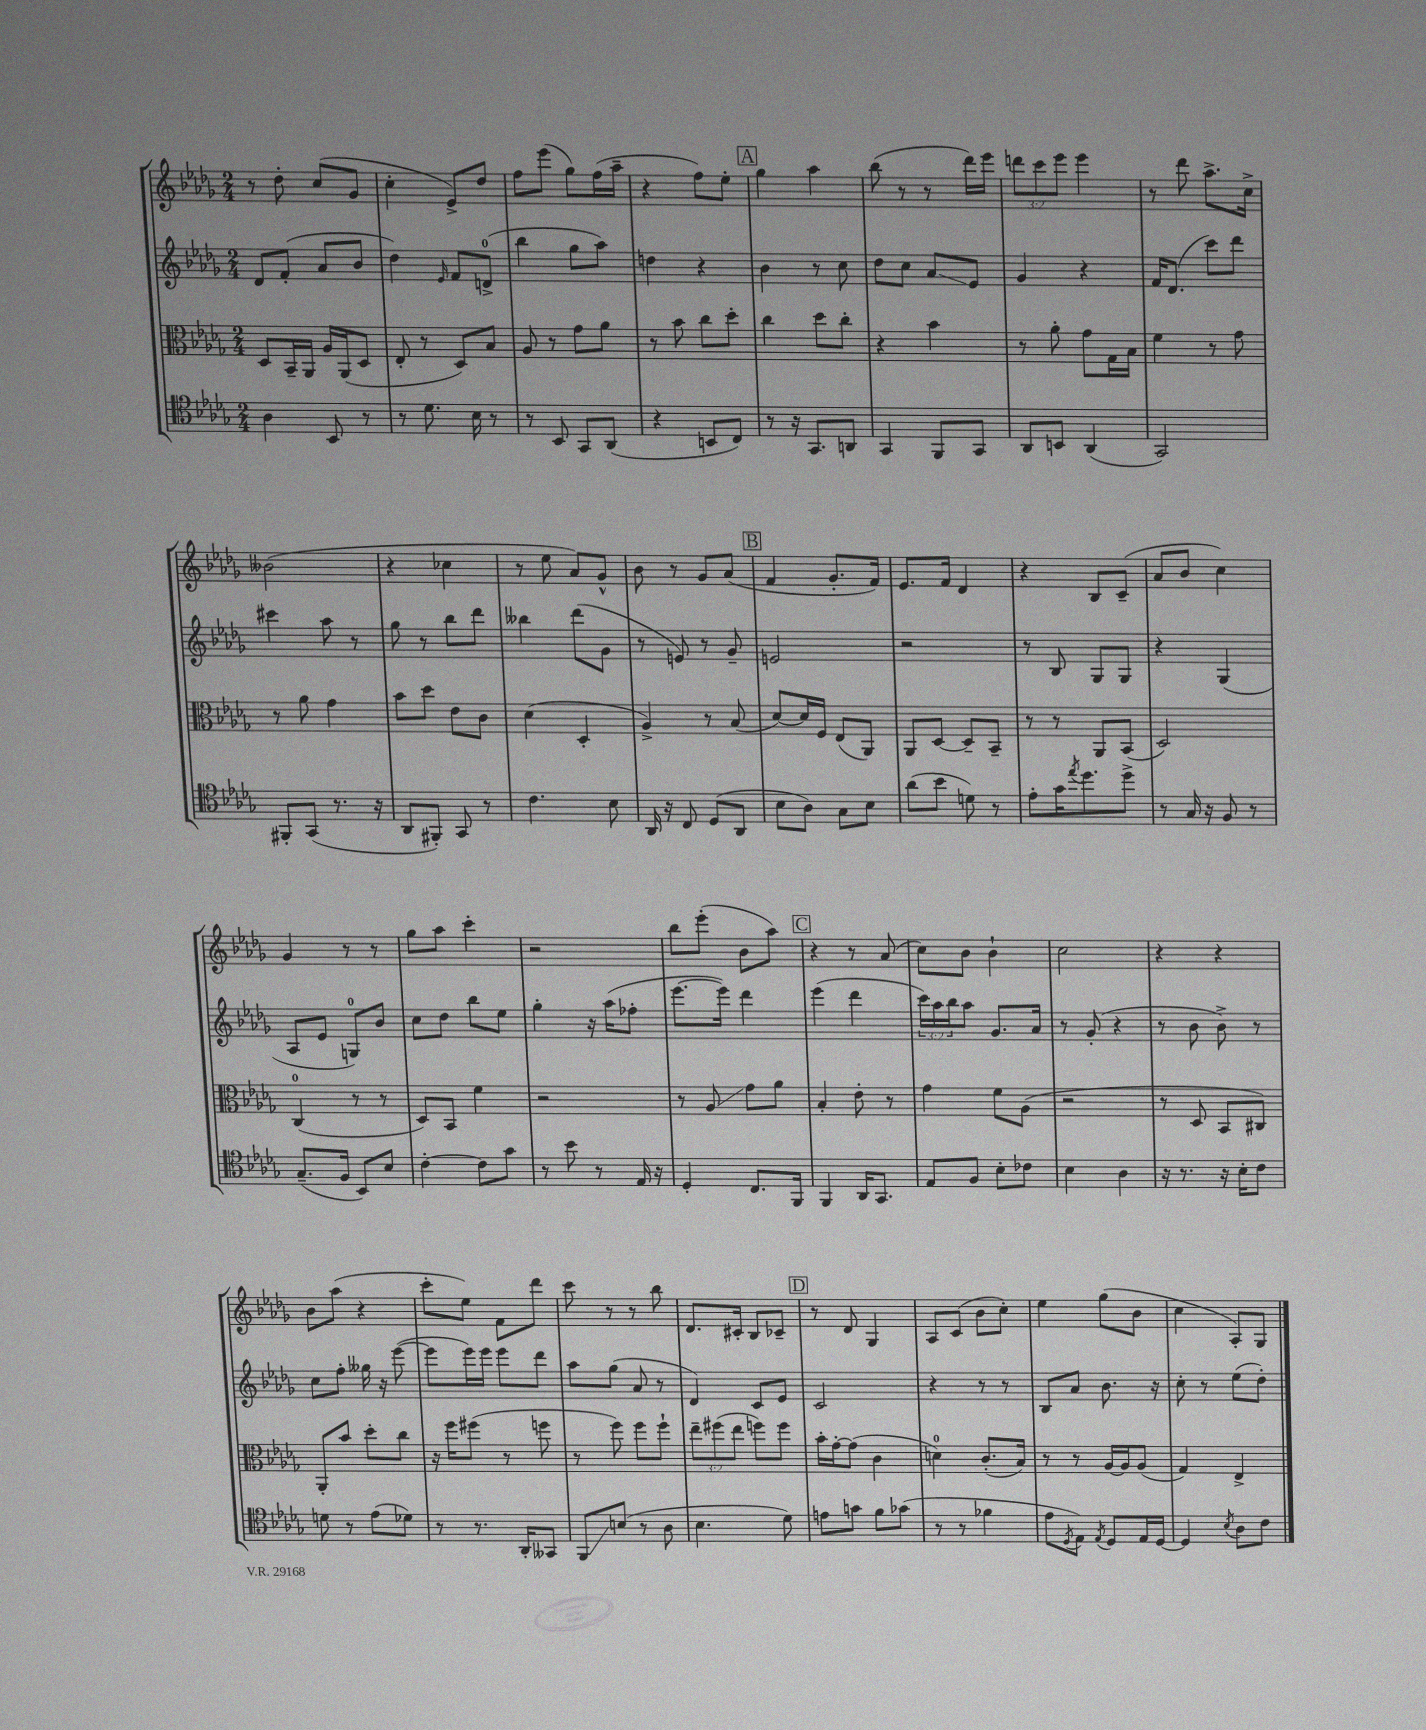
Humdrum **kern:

**kern	**kern	**kern	**kern
*staff4	*staff3	*staff2	*staff1
*clefC4	*clefC3	*clefG2	*clefG2
*k[b-e-a-d-g-]	*k[b-e-a-d-g-]	*k[b-e-a-d-g-]	*k[b-e-a-d-g-]
*M2/4	*M2/4	*M2/4	*M2/4
4A-	8D-	8d-	8r
.	16BB-~	(8f'	8dd-'
.	16AA-	.	.
8BB-	16A-	8a-	(8cc
.	(16AA-	.	.
8r	8D-	8b-	8g-
=	=	=	=
8r	8E-'	4dd-)	4cc'
8.d-	8r	.	.
.	.	16qqe-	.
.	8D-)	8f	8e-^)
16B-	.	.	.
8r	8B-	(8d^	8dd-
=	=	=	=
8r	8A-	4bb-	8ff
8BB-	8r	.	(8eee-
8GG-	8g-	8gg-	8gg-)
(8AA-	8a-	8aa-)	(16ff
.	.	.	16aa-~
=	=	=	=
4r	8r	4dd	4r
.	8b-	.	.
8BB	8cc	4r	8ff)
8C)	8dd-'	.	8ee-'
=	=	=	=
8r	4cc	4b-	4gg-
16r	.	.	.
8.GG-	.	.	.
.	8dd-	8r	4aa-
8AA	8cc'	8cc	.
=	=	=	=
4GG-	4r	8dd-	(8bb-
.	.	8cc	8r
8FF	4b-	8a-	8r
8GG-	.	8e-	16ddd-)
.	.	.	16eee-
=	=	=	=
8AA-	8r	4g-	12ddd
.	.	.	12ccc
8BB	8a-'	.	.
.	.	.	12eee-
(4AA-	8g-	4r	4eee-
.	16G-	.	.
.	16B-	.	.
=	=	=	=
2GG-)	4f	16f	8r
.	.	(8.d-	.
.	.	.	8ddd-
.	8r	8ccc)	8.aa-^
.	8g-	8ddd-	.
.	.	.	16cc^
=	=	=	=
8FF#'	8r	4ccc#	(2b--
(8GG-	8a-	.	.
8.r	4g-	8aa-	.
.	.	8r	.
16r	.	.	.
=	=	=	=
8AA-	8b-	8gg-	4r
8FF#')	8dd-	8r	.
8GG-	8e-	8bb-	4cc-
8r	8c	8ddd-	.
=	=	=	=
4.c	(4d-	4bb--	8r
.	.	.	8ee-
.	4D-'	(8ddd-	8a-)
8B-	.	8g-	8g-^^
=	=	=	=
16AA-	4A-^)	8r	8b-
16r	.	.	.
8C	.	8e)	8r
(8D-	8r	8r	8g-
8AA-	(8B-	8g-~	(8a-
=	=	=	=
8B-	[8d-)	2e	4f
8A-)	16d-]	.	.
.	16F	.	.
8G-	(8E-	.	8.g-'
8B-	8AA-)	.	.
.	.	.	16f)
=	=	=	=
(8a-	8AA-	2r	8.e-
8b-	[8D-	.	.
.	.	.	16f
8d)	8D-~]	.	4d-
8r	8BB-~	.	.
=	=	=	=
8e-'	8r	8r	4r
16g-	8r	8B-	.
8qee-	.	.	.
8.dd-	.	.	.
.	8AA-	8G-	8B-
8dd-^	(8BB-	8G-	(8c~
=	=	=	=
8r	2D-)	4r	8a-
16G-	.	.	8b-
16r	.	.	.
8F	.	(4G-	4cc)
8r	.	.	.
=	=	=	=
(8.G-~	(4C	8A-	4g-
.	.	8e-	.
16F	.	.	.
8BB-)	8r	8G)	8r
8B-	8r	8b-	8r
=	=	=	=
[4c'	8D-)	8cc	8gg-
.	8BB-	8dd-	8aa-
8c]	4f	8bb-	4ccc'
8g-	.	8ee-	.
=	=	=	=
8r	2r	4gg-'	2r
8b-	.	.	.
8r	.	16r	.
.	.	(16aa-	.
16E-	.	8ff-'	.
16r	.	.	.
=	=	=	=
4D-'	8r	[8.eee-	8bb-
.	8A-	.	(8eee-'
.	.	16eee-])	.
8.C	8g-	4ddd-	8b-
.	8a-	.	8aa-)
16FF	.	.	.
=	=	=	=
4FF	4B-'	(4eee-	4r
16AA-	8e-'	4ddd-	8r
8.GG-	.	.	.
.	8r	.	(8a-
=	=	=	=
8E-	4g-	24ccc)	8cc)
.	.	24aa-	.
.	.	24bb-	.
8F	.	8aa-	8b-
8B-'	8f	8.g-	4b-`
8c-	(8A-	.	.
.	.	16a-	.
=	=	=	=
4B-	2r	8r	2cc
.	.	(8g-'	.
4A-	.	4r	.
=	=	=	=
16r	8r	8r	4r
8.r	.	.	.
.	8D-	8b-	.
16r	8BB-	8b-^)	4r
16B-'	.	.	.
8c	8C#)	8r	.
=	=	=	=
8d	8AA-'	8cc	8b-
8r	8b-	8ff'	(8aa-
(8e-	8dd-'	16gg--	4r
.	.	16r	.
8d-)	8cc	([8eee-	.
=	=	=	=
8r	16r	8eee-]	8ccc'
.	16ff	.	.
8.r	(8ff#	16eee-)	8ee-)
.	.	16eee-	.
.	8r	8eee-	8f
16AA-'	.	.	.
8GG--	8ff	8ddd-	8ddd-
=	=	=	=
8FF	8r	8aa-	8ccc
(8B	8ff)	(8gg-	8r
8r	8ff	8a-	8r
8A-	8ff`	8r	8bb-
=	=	=	=
4.B-	12ee-~	4d-)	8.d-
.	(12ff#	.	.
.	12ee-	.	.
.	.	.	16c#'
.	8ff)	8c	8B-
8d-)	8ff	8e-	8c-~
=	=	=	=
8e	16b-'	2c	8r
.	[16g-'	.	.
8g	(8g-]	.	8d-
8f	4c	.	4G-
(8g-	.	.	.
=	=	=	=
8r	4d)	4r	8A-
8r	.	.	(8c
4f-	(8.c'	8r	8b-
.	.	8r	8cc')
.	16B-)	.	.
=	=	=	=
8e-	8r	8B-	4ee-
8qD-	.	.	.
8E-)	8r	8a-	.
8qE-	.	.	.
8D-	[16A-	8.b-	(8gg-
.	16A-]	.	.
16E-	(8A-	.	8b-
[16D-	.	16r	.
=	=	=	=
4D-]	4G-)	8cc'	4cc
.	.	8r	.
8qB-	.	.	.
8A-	4E-^	(8ee-	8A-')
8c	.	8dd-')	8G-
==	==	==	==
*-	*-	*-	*-
